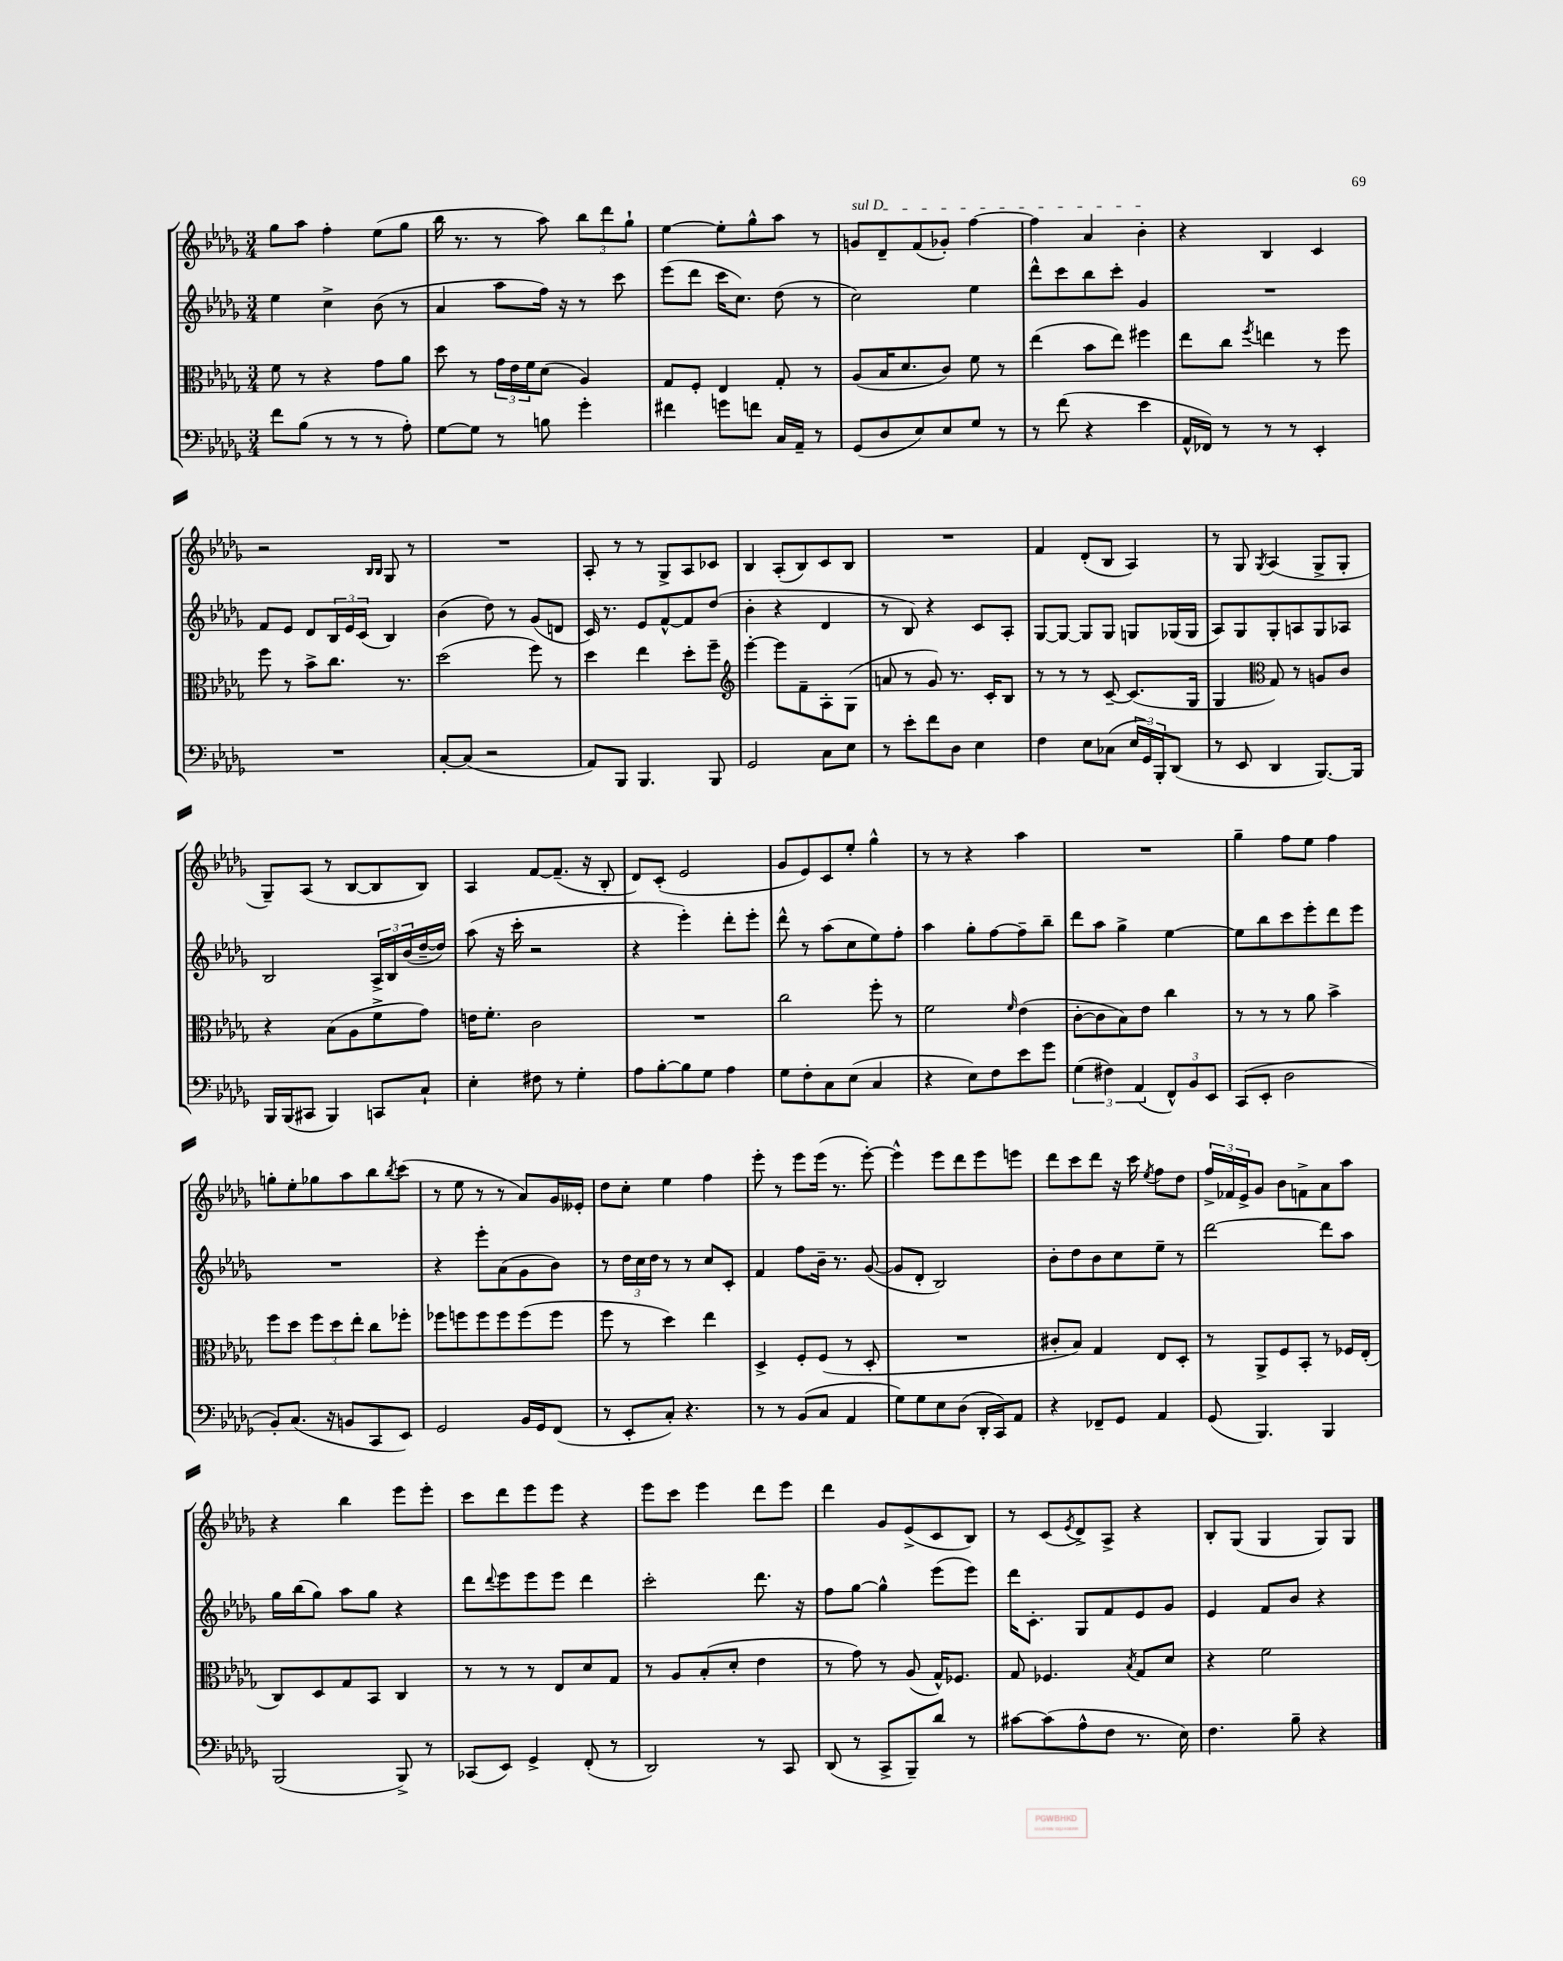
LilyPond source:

<<
\new StaffGroup <<
\new Staff = "s0" {
    \clef treble \key des \major \numericTimeSignature \time 3/4
    ges''8 aes''8 f''4-. ees''8( ges''8 |
    bes''16 r8. r8 aes''8) \tuplet 3/2 { bes''8 des'''8 ges''8-! } |
    ees''4~ ees''8-. ges''8-^ aes''8 r8 |
    \once \override TextSpanner.bound-details.left.text = \markup { \italic "sul D" } g'8\startTextSpan des'8-- f'8( ges'8-.) f''4~ |
    f''4 aes'4 bes'4-.\stopTextSpan |
    r4 bes4 c'4 |
    r2 \grace { bes16 bes16 } ges8 r8 |
    R2. |
    aes8-. r8 r8 ges8-> aes8 ces'8 |
    bes4 aes8-.( bes8) c'8 bes8 |
    R2. |
    f'4 des'8-.( bes8 aes4) |
    r8 ges8 \acciaccatura { ges8 } aes4( ges8-> ges8-. |
    ges8--) aes8( r8 bes8~ bes8 bes8) |
    aes4 f'8~ f'8.--( r16 bes8-. |
    des'8) c'8-.( ees'2 |
    ges'8 ees'8) c'8 ees''8-. ges''4-^ |
    r8 r8 r4 aes''4 |
    R2. |
    ges''4-- f''8 ees''8 f''4 |
    g''8-. ees''8-. ges''8 aes''8 bes''8 \acciaccatura { bes''8 } c'''8( |
    r8 ees''8 r8 r8 aes'8) ges'16 eeses'16-. |
    des''8 c''8-. ees''4 f''4 |
    ees'''8-. r8 ees'''8 ees'''16( r8. ees'''8~-.) |
    ees'''4-^ ees'''8 des'''8 ees'''8 e'''8 |
    des'''8 c'''8 des'''8 r16 c'''16 \acciaccatura { ees''8 } f''8 des''8 |
    \tuplet 3/2 { f''16-> fes'16 ees'16-> } ges'8 bes'8 f'8-> aes'8 aes''8 |
    r4 bes''4 ees'''8 ees'''8-. |
    c'''8 des'''8 ees'''8 ees'''8 r4 |
    ees'''8 c'''8 ees'''4 des'''8 ees'''8 |
    des'''4 ges'8 ees'8->( c'8 bes8) |
    r8 c'8( \acciaccatura { ees'8 } des'8->) aes8-> r4 |
    bes8-. ges8( ges4 ges8) ges8 \bar "|." |
}
\new Staff = "s1" {
    \clef treble \key des \major \numericTimeSignature \time 3/4
    ees''4 c''4-> bes'8( r8 |
    aes'4 aes''8 f''16) r16 r8 c'''8 |
    ees'''8( des'''8 c'''16 c''8.) des''8( r8 |
    c''2) ees''4 |
    des'''8-^ c'''8 bes''8 c'''8-. ges'4 |
    R2. |
    f'8 ees'8 des'8 \tuplet 3/2 { bes16 ees'16 c'16( } bes4) |
    bes'4( des''8) r8 ges'8( d'8 |
    c'16) r8. ees'8 f'8~-^ f'8 des''8( |
    bes'4-. r4 des'4 |
    r8 bes8) r4 c'8 aes8-. |
    ges8~ ges8~ ges8 ges8 g8 ges16( ges16 |
    aes8) ges8 ges8-. a8 ges8 aes8 |
    bes2 \tuplet 3/2 { aes16-> bes16 bes'16( } des''16~-- des''16) |
    aes''8( r16 c'''16-. r2 |
    r4 ees'''4-.) des'''8-. ees'''8-. |
    des'''8-^ r8 aes''8( c''8 ees''8) f''8-. |
    aes''4 ges''8-. f''8~ f''8-- bes''8-- |
    des'''8 aes''8 ges''4-> ees''4~ |
    ees''8 bes''8 c'''8 ees'''8-. des'''8 ees'''8 |
    R2. |
    r4 ees'''8-. aes'8( ges'8 bes'8) |
    r8 \tuplet 3/2 { des''16 c''16 des''16 } r8 r8 c''8 c'8-. |
    f'4 f''8 bes'16-- r8. ges'8~( |
    ges'8 des'8-. bes2) |
    bes'8-. des''8 bes'8 c''8 ees''8-- r8 |
    des'''2~ des'''8 aes''8 |
    ges''16 bes''16( ges''8) aes''8 ges''8 r4 |
    des'''8 \appoggiatura { des'''8 } ees'''8 ees'''8 ees'''8 des'''4 |
    c'''2-. des'''8. r16 |
    f''8 ges''8~ ges''4-^ ees'''8( ees'''8) |
    des'''16 c'8.-. ges8 f'8 ees'8 ges'8 |
    ees'4 f'8 bes'8 r4 \bar "|." |
}
\new Staff = "s2" {
    \clef alto \key des \major \numericTimeSignature \time 3/4
    f'8 r8 r4 ges'8 aes'8 |
    des''8 r8 \tuplet 3/2 { ges'16 ees'16 f'16 } des'8( aes4) |
    ges8 f8-. ees4 ges8-. r8 |
    aes8( bes16 des'8. c'8) f'8 r8 |
    ees''4( bes'8 ees''8) fis''4 |
    ees''8 c''8 \acciaccatura { f''8 } e''4 r8 f''8 |
    f''8 r8 bes'8-> c''8. r8. |
    des''2( f''8) r8 |
    des''4 ees''4 des''8-. f''8-- |
    \clef treble ees'''4~-. ees'''8 f'8-- aes8-. ges8( |
    a'8 r8 ges'8) r8. c'16-. bes8 |
    r8 r8 r8 c'8~-- c'8.( ges16 |
    ges4 \clef alto ges8) r8 a8 c'8 |
    r4 bes8( aes8 f'8-> ges'8) |
    e'16 f'8.-. c'2 |
    R2. |
    c''2 f''8-. r8 |
    f'2 \grace { f'16 } ees'4( |
    c'8~-. c'8 bes8) ees'8 c''4 |
    r8 r8 r8 aes'8 bes'4-> |
    f''8 des''8 \tuplet 3/2 { f''8 des''8 ees''8-. } c''8 fes''8-. |
    fes''8 f''8 f''8 f''8 f''8( f''8 |
    f''8 r8 des''4) ees''4 |
    des4-> f8-. f8( r8 des8-. |
    R2. |
    cis'8-. bes8) ges4 ees8 des8-. |
    r8 aes,8-> f8 bes,8-. r8 fes16 ees16-.( |
    c8) des8 ges8 bes,8 c4 |
    r8 r8 r8 ees8 des'8 ges8 |
    r8 aes8 bes8-.( des'8-. ees'4 |
    r8 ges'8) r8 aes8( ges16-^) fes8. |
    ges8 fes4. \acciaccatura { bes8 } ges8 des'8 |
    r4 f'2 \bar "|." |
}
\new Staff = "s3" {
    \clef bass \key des \major \numericTimeSignature \time 3/4
    f'8 bes8( r8 r8 r8 aes8-.) |
    ges8~ ges8 r8 b8 ges'4-. |
    fis'4 g'8 f'8 c16 aes,16-- r8 |
    ges,8( des8 ees8) ees8 ges8 r8 |
    r8 f'8( r4 ees'4 |
    aes,16-^ fes,16) r8 r8 r8 ees,4-. |
    R2. |
    c8~-. c8( r2 |
    aes,8) bes,,8 bes,,4. bes,,8 |
    ges,2 c8 ees8 |
    r8 ees'8-. f'8 des8 ees4 |
    f4 ees8 ces8( \tuplet 3/2 { ees16 ges,16) bes,,16-. } des,8( |
    r8 ees,8 des,4 bes,,8.~) bes,,16 |
    bes,,16 bes,,16( cis,8 bes,,4) c,8 c8-! |
    ees4-. fis8 r8 ges4-. |
    aes8 bes8~-. bes8 ges8 aes4 |
    ges8 f8-. c8 ees8( c4 |
    r4 ees8) f8 ees'8 ges'8 |
    \tuplet 3/2 { ges4( fis4) aes,4( } \tuplet 3/2 { f,8-^) bes,8 ees,8 } |
    c,8( ees,8-. des2 |
    bes,8-.) c8.( r16 b,8 c,8 ees,8) |
    ges,2 bes,16 ges,16 f,8( |
    r8 ees,8-. c8-.) r4. |
    r8 r8 bes,8( c8 aes,4 |
    ges8) ges8 ees8 des8( des,16-. c,16) aes,8 |
    r4 fes,8-- ges,8 aes,4 |
    ges,8( bes,,4.) bes,,4 |
    bes,,2( bes,,8->) r8 |
    ces,8( ees,8) ges,4-> f,8-.( r8 |
    des,2) r8 c,8 |
    des,8( r8 c,8-> bes,,8--) des'8 r8 |
    cis'8~ cis'8( aes8-^ f8 r8. ees16) |
    f4. bes8-- r4 \bar "|." |
}
>>
>>
\layout { \context { \Score \remove "Bar_number_engraver" } }
